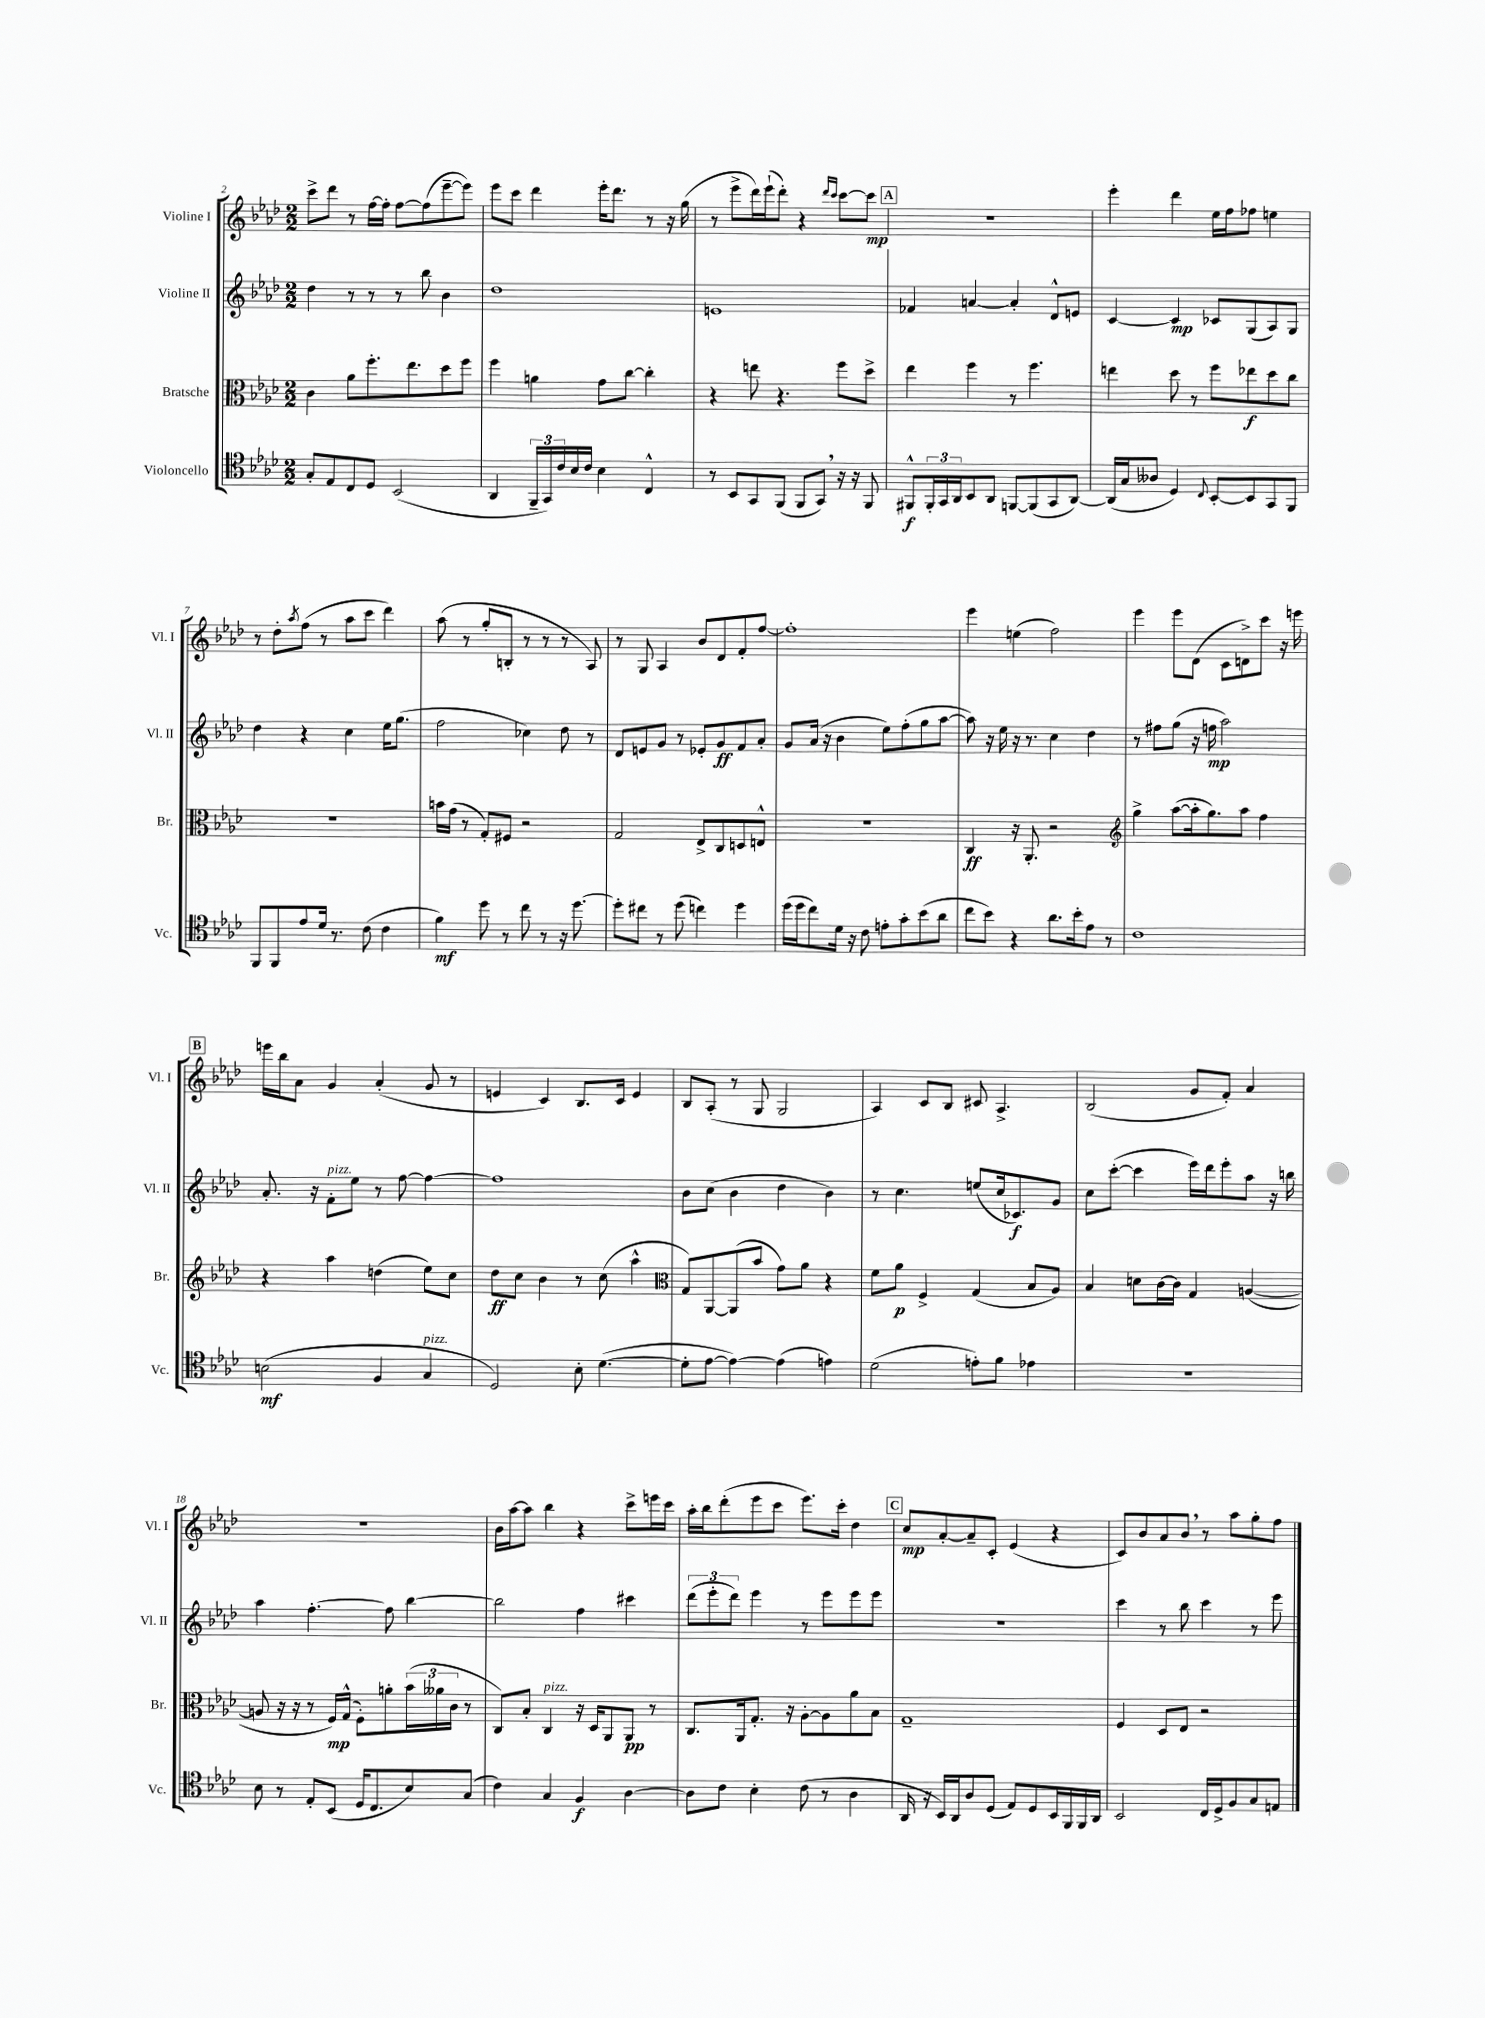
<<
\new StaffGroup <<
\new Staff = "s0" \with { instrumentName = "Violine I" shortInstrumentName = "Vl. I" } {
    \clef treble \key aes \major \numericTimeSignature \time 2/2
    c'''8-> des'''8 r8 f''16~ f''16-. f''8~ f''8( ees'''8~-- ees'''8) |
    ees'''8 c'''8 des'''4 ees'''16-. des'''8. r8 r16 g''16( |
    r8 ees'''8-> des'''16) ees'''16-!( des'''8-.) r4 \grace { des'''16 c'''16 } c'''8~ c'''8\mp |
    \mark \markup { \box "A" } r1 |
    ees'''4-. des'''4 ees''16 f''16 fes''8 e''4 |
    r8 des''8-. \acciaccatura { aes''8 } f''8( r8 aes''8 c'''8 des'''4) |
    aes''8( r8 g''8-. b8-. r8 r8 r8 aes8) |
    r8 g8 aes4 bes'8 des'8 f'8-. f''8~ |
    f''1-. |
    ees'''4 e''4( f''2) |
    ees'''4 ees'''8 des'8( c'8 d'8->) c'''8 r16 e'''16 |
    \mark \markup { \box "B" } e'''16 bes''16 aes'8 g'4 aes'4-.( g'8 r8 |
    e'4 c'4) bes8. c'16 e'4 |
    bes8 aes8-.( r8 g8 g2 |
    aes4) c'8 bes8 cis'8 aes4.-> |
    bes2( g'8 f'8-.) aes'4 |
    r1 |
    bes'16 aes''16~ aes''8 bes''4 r4 c'''8-> e'''16 c'''16 |
    aes''16-. bes''16 des'''8-.( ees'''8 c'''8 ees'''8.) c'''16-. des''4 |
    \mark \markup { \box "C" } c''8\mp aes'8~-. aes'8-- c'8-. ees'4( r4 |
    c'8) bes'8 aes'8 bes'8 \breathe r8 aes''8 g''8-. f''8 \bar "|." |
}
\new Staff = "s1" \with { instrumentName = "Violine II" shortInstrumentName = "Vl. II" } {
    \clef treble \key aes \major \numericTimeSignature \time 2/2
    des''4 r8 r8 r8 bes''8 bes'4 |
    des''1 |
    e'1 |
    \mark \markup { \box "A" } fes'4 a'4~ a'4-. des'8-^ e'8 |
    c'4~ c'4\mp ces'8 g8( aes8) g8 |
    des''4 r4 c''4 ees''16 g''8.( |
    f''2 ces''4) des''8 r8 |
    des'8 e'8 g'8 r8 ees'8-. g'8\ff f'8 aes'8-. |
    g'8 aes'16( r16 bes'4 ees''8) f''8-.( g''8 aes''8~ |
    aes''8) r16 ees''16 r16 r8. c''4 des''4 |
    r8 fis''8 g''8( r16 f''16\mp aes''2) |
    \mark \markup { \box "B" } aes'8.-. r16 f'8-.^\markup { \italic "pizz." } ees''8 r8 f''8~ f''4~ |
    f''1 |
    bes'8 c''8( bes'4 des''4 bes'4) |
    r8 c''4. e''8( c''16 ces'8.\f) g'8 |
    c''8 c'''8~-.( c'''4 ees'''16) des'''16 ees'''8-. aes''8 r16 b''16 |
    aes''4 f''4.~-. f''8 bes''4~ |
    bes''2 f''4 cis'''4 |
    \tuplet 3/2 { des'''8( ees'''8-. des'''8) } ees'''4 r8 ees'''8 ees'''8 ees'''8 |
    \mark \markup { \box "C" } R1 |
    c'''4 r8 bes''8 c'''4 r8 ees'''8 \bar "|." |
}
\new Staff = "s2" \with { instrumentName = "Bratsche" shortInstrumentName = "Br." } {
    \clef alto \key aes \major \numericTimeSignature \time 2/2
    c'4 aes'8 f''8.-. ees''8. des''8 f''8 |
    f''4 a'4 g'8 c''8~ c''4-. |
    r4 e''8 r4. f''8 des''8-> |
    \mark \markup { \box "A" } ees''4 f''4 r8 f''4. |
    e''4 des''8 r8 f''8 ees''8\f des''8 c''8 |
    r1 |
    b'16 g'16( r8 g8-.) fis8 r2 |
    g2 ees8-> c8 d8 e8-^ |
    R1 |
    c4\ff r16 aes,8.-. r2 |
    \clef treble g''4-> aes''8~( aes''16-. g''8.) aes''8 f''4 |
    \mark \markup { \box "B" } r4 aes''4 d''4( ees''8) c''8 |
    des''8\ff c''8 bes'4 r8 c''8( aes''4-^ |
    \clef alto g8) aes,8~ aes,8( bes'8 g'8) aes'8 r4 |
    f'8 aes'8\p f4-> g4( bes8 aes8) |
    bes4 d'8 c'16~ c'16 g4 a4~( |
    a8 r16 r16 r8 f16\mp) g16-^( f8-.) a'8-. \tuplet 3/2 { bes'16( aeses'16 c'16 } r8 |
    c8) bes8-. c4^\markup { \italic "pizz." } r16 des16 aes,8 aes,8\pp r8 |
    c8. aes,16 g8.-. r16 aes8~-. aes8 aes'8 bes8 |
    \mark \markup { \box "C" } g1-- |
    f4 des8 ees8 r2 \bar "|." |
}
\new Staff = "s3" \with { instrumentName = "Violoncello" shortInstrumentName = "Vc." } {
    \clef tenor \key aes \major \numericTimeSignature \time 2/2
    g8-. ees8 c8 des8 bes,2( |
    aes,4 \tuplet 3/2 { f,16-- g,16) c'16 } bes16 c'16 bes4 c4-^ |
    r8 bes,8 g,8 f,8( f,8 g,8) \breathe r16 r16 f,8 |
    \mark \markup { \box "A" } fis,8-^\f \tuplet 3/2 { fis,16-. g,16 aes,16 } bes,8 aes,8 f,8~ f,8( g,8 aes,8~) |
    aes,16( g16 aeses8 des4) \appoggiatura { c8 } bes,8~-. bes,8 g,8 f,8 |
    f,8 f,8 ees'8 des'16 r8. c'8( c'4 |
    f'4\mf) des''8 r8 c''8 r8 r16 des''8.~ |
    des''8-. cis''8 r8 des''8( c''4) des''4 |
    des''16( des''16 c''8) des'16 r16 c'8 e'8-. g'8-. bes'8( aes'8 |
    c''8 bes'8) r4 aes'8. bes'16-. ees'8 r8 |
    c'1 |
    \mark \markup { \box "B" } b2\mf( f4 g4^\markup { \italic "pizz." } |
    des2) bes8-. des'4.~( |
    des'8-. ees'8~ ees'4~) ees'4( e'4) |
    des'2( e'8-.) f'8 ees'4 |
    R1 |
    bes8 r8 ees8-. bes,8( des16 c8. bes8) g8( |
    c'4) g4 f4\f aes4~ |
    aes8 c'8 bes4-. c'8( r8 aes4 |
    \mark \markup { \box "C" } aes,16 r16 bes,16) aes,16 aes8 des8( ees8) des8 bes,16 f,16 f,16 aes,16 |
    bes,2 c16 des16-> f8 g8 e8 \bar "|." |
}
>>
>>
\layout { \context { \Score currentBarNumber = #2 } }
